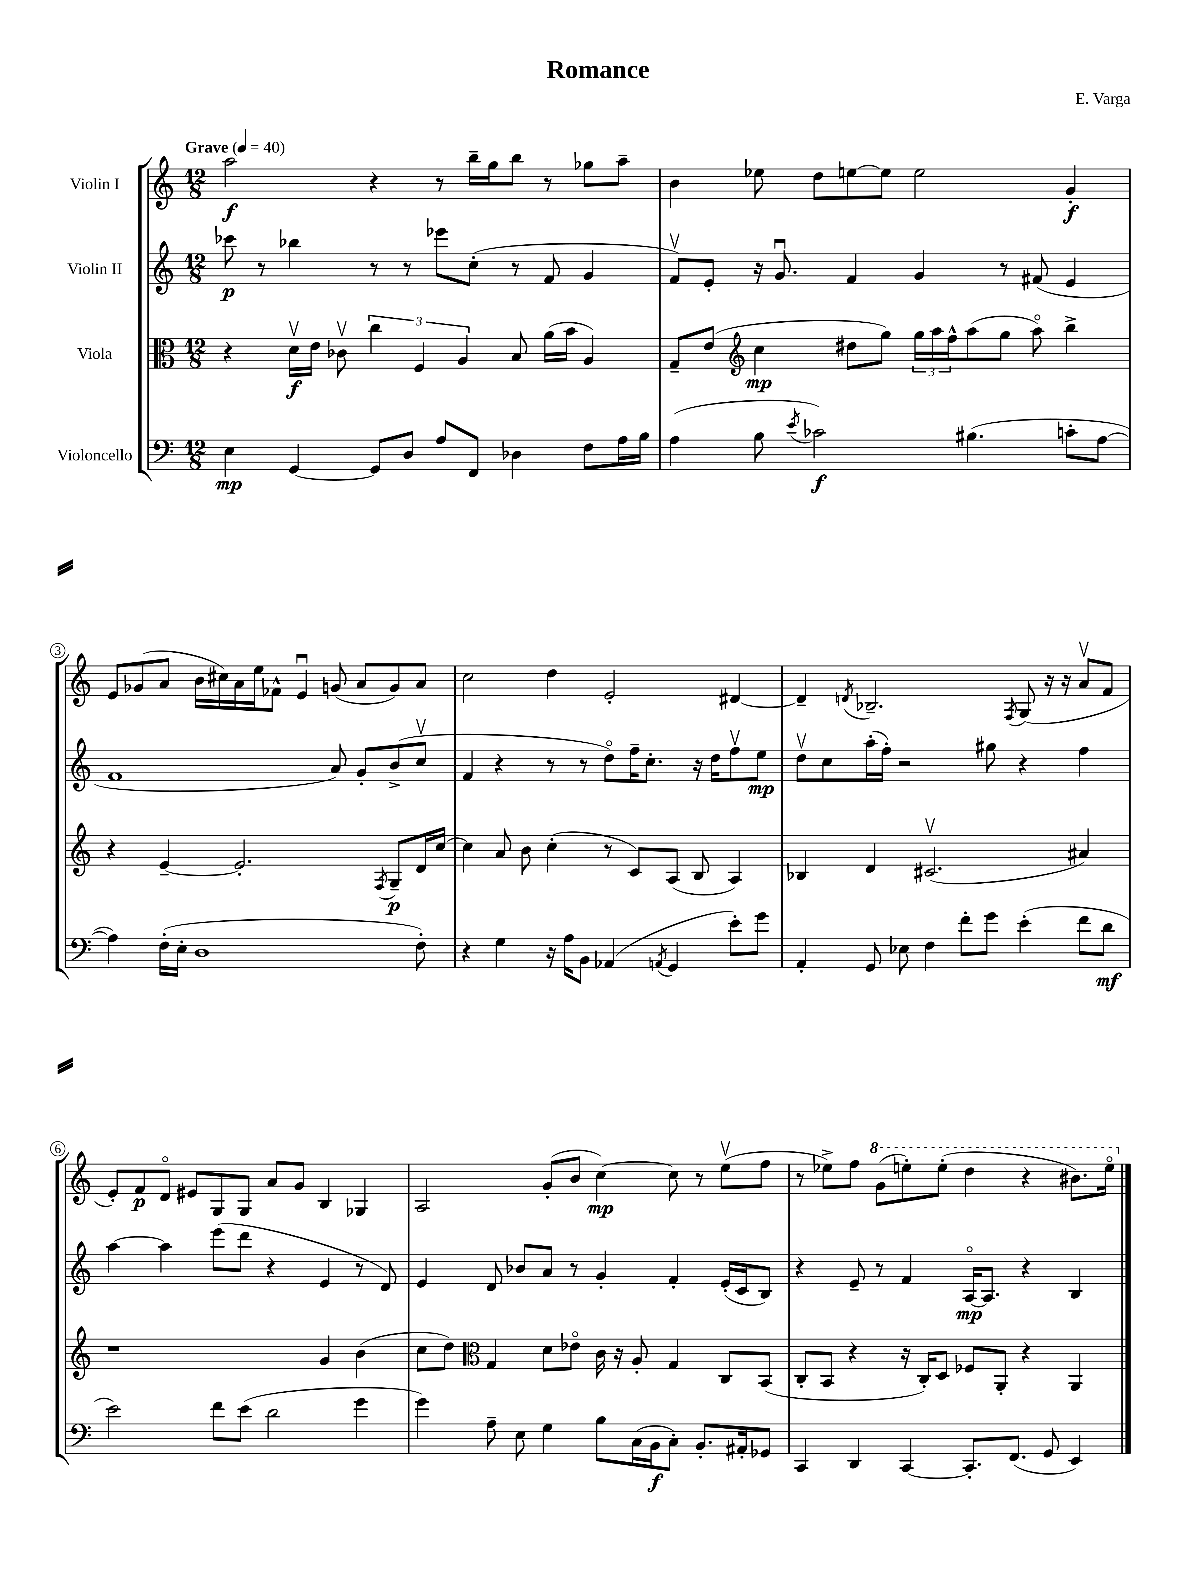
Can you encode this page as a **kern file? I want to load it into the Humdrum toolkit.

**kern	**kern	**kern	**kern
*staff4	*staff3	*staff2	*staff1
*clefF4	*clefC3	*clefG2	*clefG2
*k[]	*k[]	*k[]	*k[]
*M12/8	*M12/8	*M12/8	*M12/8
*MM40	*MM40	*MM40	*MM40
4E	4r	8ccc-	2aa
.	.	8r	.
[4GG	16dv	4bb-	.
.	16e	.	.
.	8c-v	.	.
8GG]	6cc	8r	4r
8D	.	8r	.
.	6F	.	.
8A	.	8eee-	8r
.	6A	.	.
8FF	.	(8cc'	16bb~
.	.	.	16gg
4D-	8B	8r	8bb
.	(16a	8f	8r
.	16b	.	.
8F	4A)	4g	8gg-
16A	.	.	8aa~
16B	.	.	.
=	=	=	=
(4A	8G~	8fv)	4b
.	(8e	8e'	.
*	*clefG2	*	*
8B	4cc	16r	8ee-
.	.	8.gu	.
8qe	.	.	.
2c-)	.	.	8dd
.	8dd#	4f	[8ee
.	8gg)	.	8ee]
.	24gg	4g	2ee
.	24aa	.	.
.	24ff^^	.	.
(4.B#	(8aa	.	.
.	8gg	8r	.
.	8aao)	(8f#	.
8c'	4bb^	4e	4g'
[8A	.	.	.
=	=	=	=
4A])	4r	1f	8e
.	.	.	(8g-
(16F'	[4e~	.	8a
16E'	.	.	.
1D	.	.	16b
.	.	.	16cc#)
.	2.e']	.	16a
.	.	.	16ee
.	.	.	8f-^^
.	.	.	4eu
.	.	8a)	(8g
.	.	8g'	8a
.	8qF	.	.
.	8G~	(8b^	8g)
8F')	16d	8ccv	8a
.	[16cc	.	.
=	=	=	=
4r	4cc]	4f	2cc
4G	8a	4r	.
.	8b	.	.
16r	(4cc'	8r	4dd
16A	.	.	.
8BB	.	8r	.
(4AA-	8r	8ddo)	2e'
.	8c)	16ff~	.
.	.	8.cc'	.
8qAA	.	.	.
4GG	(8A	.	.
.	8B	16r	.
.	.	16dd	.
8e')	4A)	8ffv	[4d#
8g	.	8ee	.
=	=	=	=
4AA'	4B-	8ddv	4d#~]
.	.	8cc	.
.	.	.	8qd
8GG	4d	(16aa'	2.B-~
.	.	16ff')	.
8E-	.	2r	.
4F	(2.c#v	.	.
8f'	.	.	.
8g	.	8gg#	.
.	.	.	8qF
(4e'	.	4r	(8G
.	.	.	16r
.	.	.	16r
8f	4a#)	4ff	8av
8d	.	.	8f
=	=	=	=
2e)	1r	[4aa	8e')
.	.	.	8f
.	.	4aa]	8do
.	.	.	8e#
8f	.	(8eee	8G
(8e	.	8ddd	8G
2d	.	4r	8a
.	.	.	8g
.	4g	4e	4B
4g	(4b	8r	4G-
.	.	8d)	.
=	=	=	=
4g)	8cc	4e	2A
.	8dd)	.	.
*	*clefC3	*	*
8A~	4G	8d	.
8E	.	8b-	.
4G	8d	8a	(8g'
.	8e-o	8r	8b
8B	16c	4g'	[4cc)
.	16r	.	.
(16C	8A'	.	.
16BB	.	.	.
8C')	4G	4f'	8cc]
8.BB'	.	.	8r
.	8C	(16e'	(8eev
16AA#'	.	16c	.
8GG-	(8BB	8B)	8ff
=	=	=	=
4CC	8C'	4r	8r
.	8BB	.	8ee-^)
4DD	4r	8e~	8ff
.	.	8r	(8gg
[4CC	16r	4f	8eee')
.	16C')	.	.
.	8D	.	(8eee'
8.CC']	8F-	[16Ao	4ddd
.	.	8.A]	.
.	8AA'	.	.
(8.FF	.	.	.
.	4r	4r	4r
8GG	.	.	.
4EE)	4AA	4B	8.bb#)
.	.	.	16eeeo
==	==	==	==
*-	*-	*-	*-
